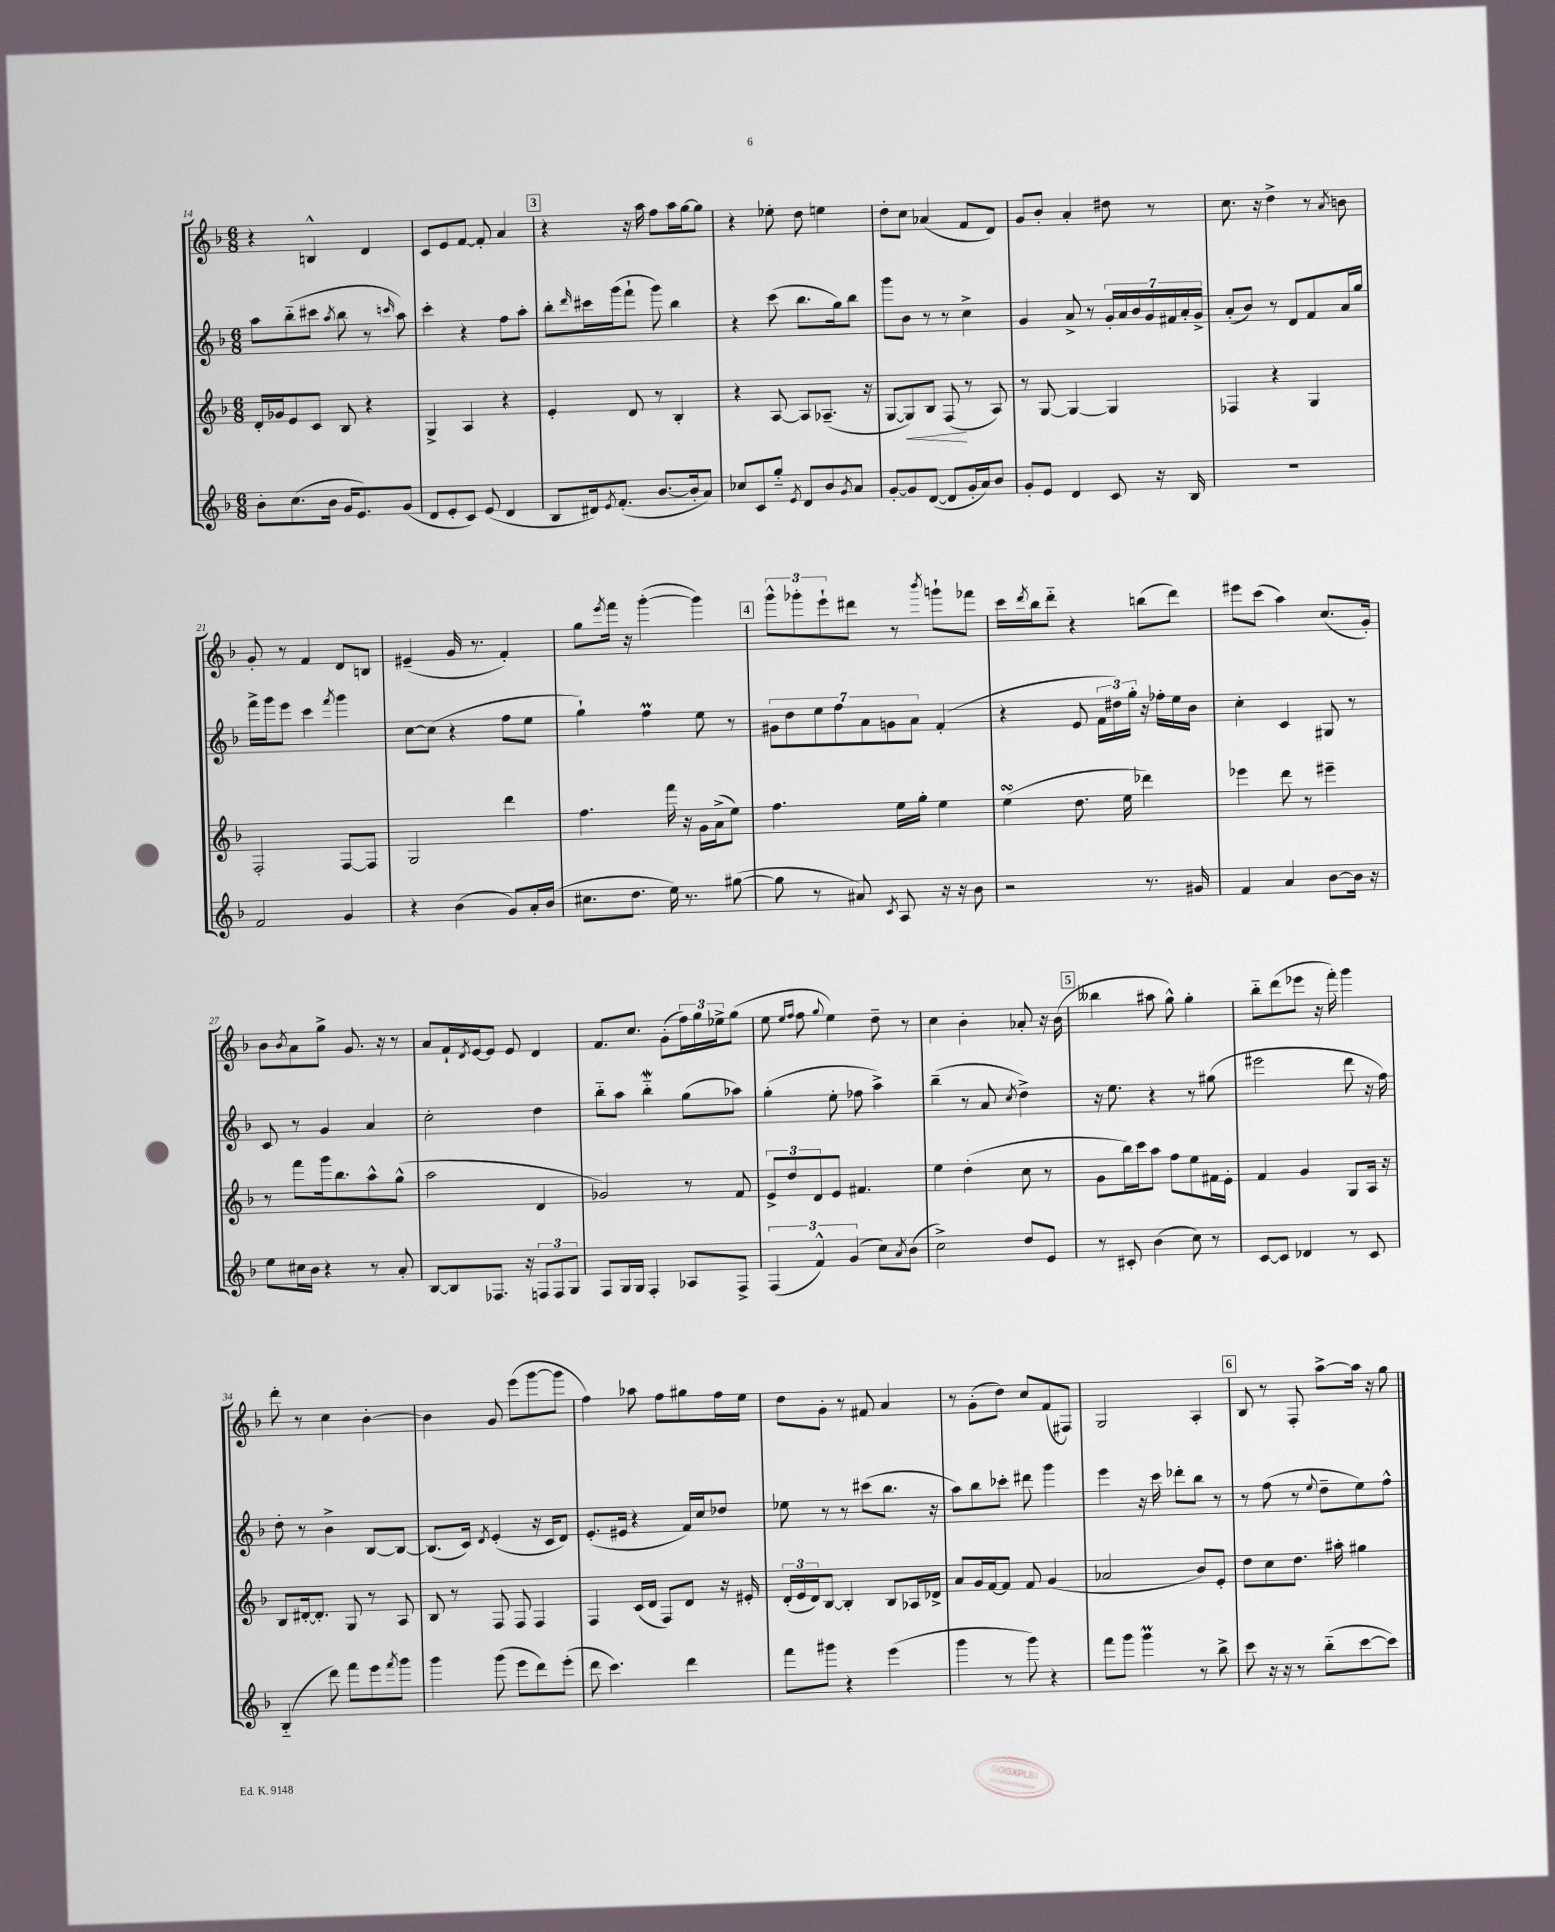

**kern	**kern	**kern	**kern
*staff4	*staff3	*staff2	*staff1
*clefG2	*clefG2	*clefG2	*clefG2
*k[b-]	*k[b-]	*k[b-]	*k[b-]
*M6/8	*M6/8	*M6/8	*M6/8
8b-'\L	16d'/LL	8aa\L	4r
.	16g-/J	.	.
(8.cc\	8e/	(8bb-'~\	.
.	8c/J	8ccc#\J	4B^^/
16b-\Jk	.	.	.
.	.	8qaa/	.
16g/LK	8B-/	8bb-\	.
8.e/)	.	.	.
.	4r	8r	4d/
.	.	16qqccc/	.
(8g/J	.	8aa\)	.
=	=	=	=
8d/L	4G^/	4ccc'\	8c/L
8e'/	.	.	8e/
8c/J)	4A/	4r	[8f/J
(8e/	.	.	8f'/]
4d/	4r	8ff\L	4a/
.	.	8aa'\J	.
=	=	=	=
8B-/L	4e'/	8bb-'\L	4r
.	.	16qqddd/	.
16d#/k)	.	16ccc#\L	.
8qe/	.	.	.
(8.f'/J	.	(16ggg\J	.
.	8d/	8fff`\J	16r
.	.	.	16aa\
[8.b-/L	8r	8ggg\)	8ff\L
.	4B-'/	4bb-\	16aa\L
16b-'/]k	.	.	[16gg\J
8a/J)	.	.	8gg\]J
=	=	=	=
8cc-/L	4r	4r	4r
8c/	.	.	.
8gg'~/J	[8A/	(8ccc\	8ee-'\
8qe/	.	.	.
8d/L	8A/]L	8.bb-\L	8dd\
8b-/	(8.A-~/J	.	4ee\
.	.	16gg\k)	.
8qg/	.	.	.
8a/J	.	8bb-\J	.
.	16r	.	.
=	=	=	=
[8g'/L	[8G/L	8ggg\L	8dd'\L
8g/]	8G/])	8b-\J	8cc\J
([8d/J	8B-/J	8r	(4a-/
8d/]L	(8F/	8r	.
16g'/L	8r	4cc^\	8f/L
16a/J)	.	.	.
8b-/J	8A/)	.	8d/J)
=	=	=	=
8g'/L	8r	4g/	8g/L
8e/J	[8G/	.	8b-'/J
4d/	4G/_	8a^/	4a'/
.	.	8r	.
8c/	4G/]	28g'/LL	8dd#\
.	.	28a/	.
.	.	28b-/	.
.	.	28g/	.
16r	.	.	8r
.	.	28f#/	.
.	.	28a'/	.
16B-/	.	.	.
.	.	28g^/JJ	.
=	=	=	=
2.r	4F-/	(8a'/L	8.cc\
.	.	8b-/J)	.
.	.	.	16r
.	4r	8r	4dd^\
.	.	8d/L	.
.	4G/	8f/	8r
.	.	.	8qa/
.	.	16a/L	8b\
.	.	16gg/JJ	.
=	=	=	=
2f/	2F'/	16fff^\LL	8g'/
.	.	16ggg\J	.
.	.	8eee\J	8r
.	.	4ccc\	4f/
.	.	8qfff/	.
4g/	[8F/L	4ggg\	8d/L
.	8F/]J	.	8B/J
=	=	=	=
4r	2G/	[8cc\L	(4e#~/
.	.	(8cc\]J	.
(4b-\	.	4r	16g/
.	.	.	8.r
8g/L)	4ddd\	8ff\L	4f'/)
16a'/L	.	8ee\J	.
(16b-/JJ	.	.	.
=	=	=	=
8.cc#\L	4.ff\	4gg`\)	8gg\L
.	.	.	8qeee/
.	.	.	16fff\Jk
8.dd\J	.	.	16r
.	.	4ff\	([4ggg'\
16ee\)	16fff\	.	.
8.r	16r	.	.
.	16g\LL	8ee\	4ggg\])
.	(16a^\J	.	.
([8gg#\	8ee\J)	8r	.
=	=	=	=
8gg#\]	4.ff\	14g#\L	12ggg^^\L
.	.	14dd\	.
.	.	.	12ggg-'\
8r	.	.	.
.	.	14ee\	.
.	.	.	12eee`\
.	.	14ff\	.
8a#/)	.	.	8ddd#\J
.	.	14a\	.
.	.	14g\	.
8qc/	.	.	.
8A/	16ee\LL	.	8r
.	.	14a\J	.
.	16gg'\JJ	.	.
.	.	.	8qbbb-/
16r	4ee\	(4f'/	8ggg`\L
16r	.	.	.
8b-\	.	.	8fff-\J
=	=	=	=
2r	(4ee\	4r	16ccc\LL
.	.	.	8qddd/
.	.	.	16bb-\J
.	.	.	8ddd'~\J
.	8.dd\	8e/	4r
.	.	24f\LL	.
.	.	24dd#\)	.
.	16ee\	.	.
.	.	24gg'\JJ	.
8.r	4ddd-\)	16r	(8bb\L
.	.	16ff-'\LL	.
.	.	16ee\	8ddd\J)
16g#/	.	16b-\JJ	.
=	=	=	=
4f/	4eee-\	4cc'\	8eee#\L
.	.	.	(8ccc\J
4a/	8ddd\	4c/	4aa\)
.	8r	.	.
[8b-\L	4eee#~\	8G#/	(8.cc/L
16b-\]Jk	.	8r	.
16r	.	.	16g'/Jk)
=	=	=	=
8ee\L	8r	8c/	8b-\L
.	.	.	8qb-/
16cc#\L	8fff\L	8r	8a\
16b-\JJ	.	.	.
4r	16ggg\k	4g/	8gg^\J
.	8.bb-\	.	.
.	.	.	8.g/
8r	8aa^^\	4a/	.
.	.	.	16r
8a'/	(8gg^^\J	.	8r
=	=	=	=
[8B-/L	2aa\	2cc'\	8a/L
8B-/]	.	.	16f`/L
.	.	.	8qd/
.	.	.	[16e/J
8.F-/J	.	.	8e/]J
.	.	.	8e/
16r	.	.	.
12F/L	4d/	4dd\	4d/
12F/	.	.	.
12G/J	.	.	.
=	=	=	=
8F/L	2g-/)	8bb-'~\L	8.f/L
16G/L	.	8aa\J	.
16G/JJ	.	.	8.cc/J
4F'/	.	4bb-'~\	.
.	.	.	(8g'\L
8A-/L	8r	(8gg\L	24ff\L)
.	.	.	24gg\
.	.	.	24ee-^\J
8F^/J	8f/	8aa-\J)	(8gg\J
=	=	=	=
(6F/	12e^/L	(4gg'\	8ee\
.	12dd/	.	.
.	.	.	16qqee/LL
.	.	.	16qqff/JJ
.	.	.	8ff\
6f^^/)	12d/	.	.
.	.	.	8qqgg/
.	8e/J	8ee'\	4ee\)
(6g/	.	.	.
.	4.f#/	8ff-\	.
8cc\L)	.	4aa^\)	8dd~\
8qa/	.	.	.
(8b-\J	.	.	8r
=	=	=	=
2cc^\)	4ee\	(4bb-~\	4cc\
.	(4dd'\	8r	4b-'\
.	.	8a/	.
.	.	8qcc/	.
8dd/L	8cc\	4dd^\)	8a-'/
8e/J	8r	.	16r
.	.	.	(16b-\
=	=	=	=
8r	8g\L	16r	4bb--\
.	.	8.ee\	.
8c#'/	16bb-\L)	.	.
.	16ccc\J	.	.
(4b-\	8aa\J	4r	8aa#\
.	8ff\L	.	8gg^^\)
8cc\)	8ee\	8r	4gg'\
8r	16f#\L	(8gg#\	.
.	16e'\JJ	.	.
=	=	=	=
[8c/L	4f/	2eee#\	8bb-'~\L
8c/]J	.	.	(8ddd\
4d-/	4g/	.	8eee-\J
.	.	.	16r
.	.	.	16fff'\)
8r	8G/L	8ddd\	4ggg\
8c/	16A/Jk	16r	.
.	16r	16ff\)	.
=	=	=	=
(4B-'~/	8B-/L	8dd'\	8ddd'\
.	[16d#'/k	8r	8r
.	8.d#'/]J	.	.
8ddd\)	.	4b-^\	4cc\
8fff\L	8G/	.	.
8eee\	8r	[8B-/L	[4b-'\
8qfff/	.	.	.
8ggg\J	8A/	8B-/_J	.
=	=	=	=
4ggg\	8B-/	(8.B-/]L	4b-\]
.	8r	.	.
.	.	16c/Jk)	.
.	.	8qd/	.
(8ggg\	8F/	(4e'/	8g/
8eee\L	8F/	.	(8eee\L
8ddd\)	4F/	16r	[8ggg\
.	.	16c/LK	.
(8eee'\J	.	8d/J)	8ggg\]J
=	=	=	=
8ddd\	4F/	(8.e'/L	4ff\)
4.ccc\)	.	.	.
.	.	16e#/Jk	.
.	(16c/LL	4r	8aa-\
.	16d/JJ	.	.
.	8F/L)	.	8ff\L
4ddd\	8d/J	16f/LL)	8gg#\
.	.	16cc/J	.
.	16r	8dd-/J	16ff\L
.	16e#'/	.	16ee\JJ
=	=	=	=
8fff\L	(24d'/LL	8ee-\	8dd\L
.	24e/	.	.
.	24d/J)	.	.
8ggg#\J	[8B-/J	8r	8g'\J
4r	4B-'/]	8r	8r
.	.	(8ccc#\L	8f#/
(4eee\	8B-/L	8.bb-\J	4a/
.	16A-/L	.	.
.	16d-^/JJ	16r	.
=	=	=	=
4ggg\	8a/L	8aa\L)	8r
.	16g/L	8bb-\	(8g'\L
.	[16f/J	.	.
8r	8f/]J	8ccc-'\J	8dd\J)
8ggg\)	8f/	8ddd#\	8cc/L
4r	(4g/	4ggg\	(8f/
.	.	.	8F#/J)
=	=	=	=
8fff\L	2a-/	4eee\	2G/
8ggg\J	.	.	.
4ggg\	.	16r	.
.	.	16ccc\	.
.	.	8ddd-'\L	.
8r	8b-/L)	8bb-\J	4A'/
8bb-^\	8e'/J	8r	.
=	=	=	=
8ccc\	8dd\L	8r	8B-/
16r	8cc\	(8ff\	8r
16r	.	.	.
8r	8.dd\J	8r	8F'/
.	.	8qqee/	.
(8bb-'~\L	.	8dd~\L	[8aa^\L
.	16aa#'\	.	.
[8ccc\	4gg#\	8ee\)	16aa\]Jk
.	.	.	16r
8ccc\]J)	.	8ff^^\J	8gg\
==	==	==	==
*-	*-	*-	*-
